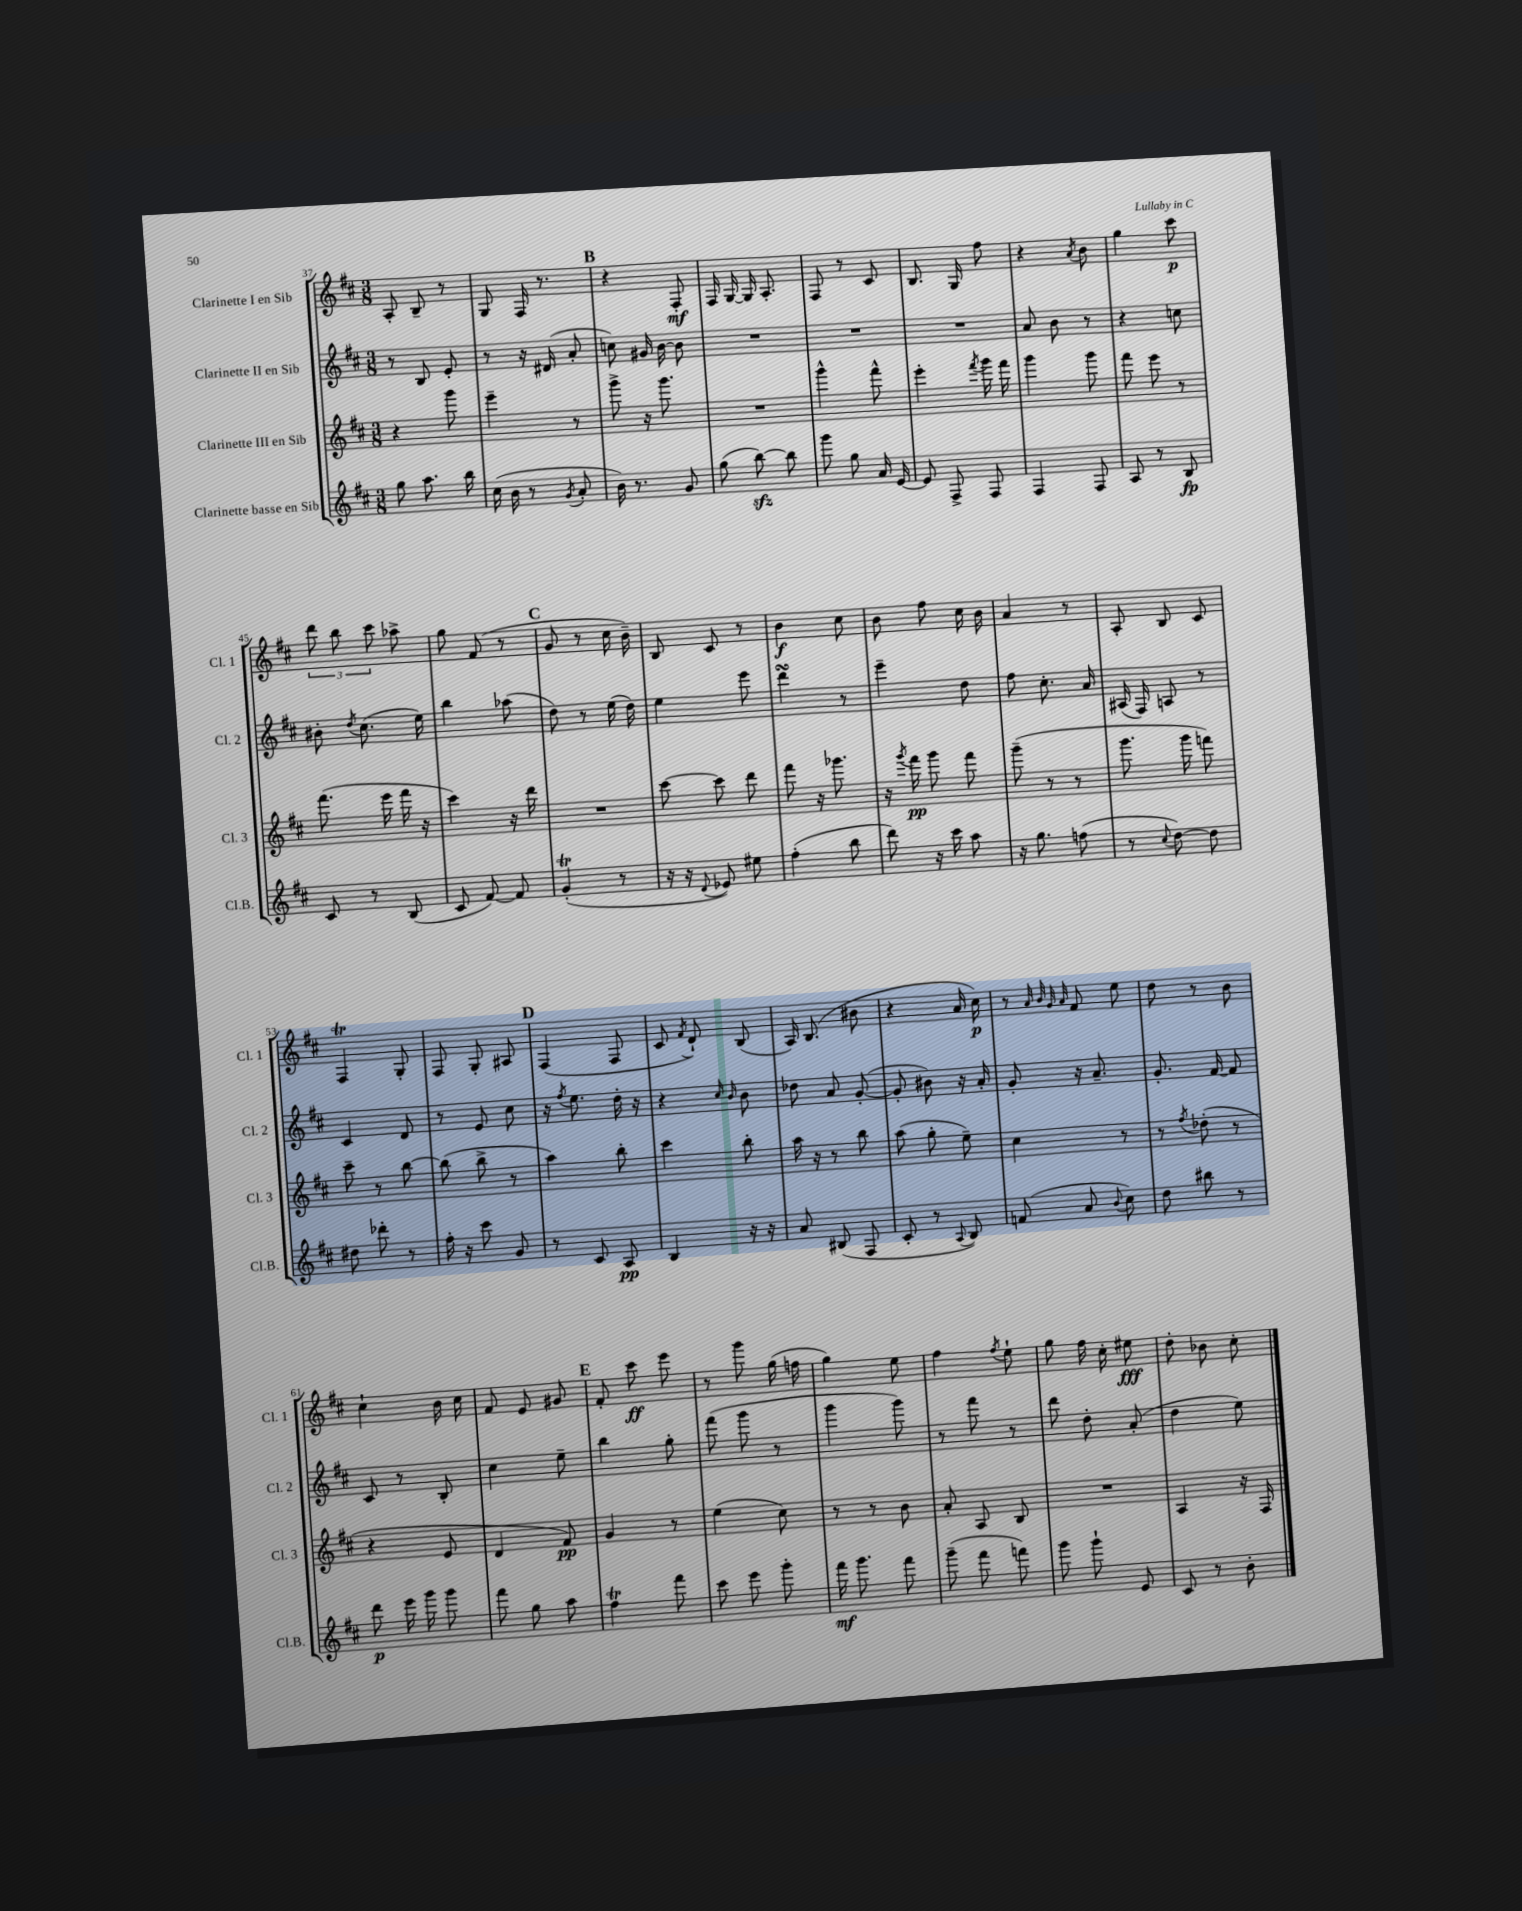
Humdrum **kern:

**kern	**dynam	**kern	**dynam	**kern	**kern	**dynam
*part4	*part4	*part3	*part3	*part2	*part1	*part1
*staff4	*staff4	*staff3	*staff3	*staff2	*staff1	*staff1
*I"Clarinette basse en Sib	*	*I"Clarinette III en Sib	*	*I"Clarinette II en Sib	*I"Clarinette I en Sib	*
*I'Cl.B.	*	*I'Cl. 3	*	*I'Cl. 2	*I'Cl. 1	*
*clefG2	*	*clefG2	*	*clefG2	*clefG2	*
*k[f#c#]	*	*k[f#c#]	*	*k[f#c#]	*k[f#c#]	*
*M3/8	*	*M3/8	*	*M3/8	*M3/8	*
=37	=37	=37	=37	=37	=37	=37
8gg\	.	4r	.	8r	8A'/	.
8.aa\	.	.	.	8B/	8B~/	.
.	.	8ggg\	.	8e'/	8r	.
16bb\	.	.	.	.	.	.
=38	=38	=38	=38	=38	=38	=38
(16cc#\	.	4eee~\	.	8r	8G/	.
16b\	.	.	.	.	.	.
8r	.	.	.	16r	16F#/	.
.	.	.	.	(16d#X/	8.r	.
8qg/	.	.	.	.	.	.
8a'/	.	8r	.	8a'/	.	.
!!LO:REH:place=s1:t=B
=39	=39	=39	=39	=39	=39	=39
16b\)	.	8ggg^\	.	8ccn\)	4r	.
8.r	.	.	.	.	.	.
.	.	16r	.	16g#X/	.	.
.	.	8.ggg\	.	[16b\	.	.
8g/	.	.	.	8b\]	8F#'/	mf
=40	=40	=40	=40	=40	=40	=40
(8gg\	.	4.r	.	4.r	16F#/	.
.	.	.	.	.	[16G/	.
[8bbzz\)	.	.	.	.	16G/]	.
.	.	.	.	.	8.A'/	.
8bb\]	.	.	.	.	.	.
=41	=41	=41	=41	=41	=41	=41
8ggg\	.	4ggg^^\	.	4.r	8F#/	.
8gg\	.	.	.	.	8r	.
16a/	.	8fff#^^\	.	.	8c#/	.
[16e/	.	.	.	.	.	.
=42	=42	=42	=42	=42	=42	=42
8e/]	.	4eee'\	.	4.r	8.B/	.
8F#^/	.	.	.	.	.	.
.	.	.	.	.	16G/	.
.	.	8qfff#/	.	.	.	.
8F#/	.	16ggg\	.	.	8ff#\	.
.	.	16fff#\	.	.	.	.
=43	=43	=43	=43	=43	=43	=43
4F#/	.	4ggg\	.	8a/	4r	.
.	.	.	.	8b\	.	.
.	.	.	.	.	8qa/	.
8F#/	.	8ggg\	.	8r	8b\	.
=44	=44	=44	=44	=44	=44	=44
8A/	.	8fff#\	.	4r	4gg\	.
8r	.	8eee\	.	.	.	.
8B/	fp	8r	.	8ccn\	8ccc#\	p
!!LO:LB:g=z
=45	=45	=45	=45	=45	=45	=45
8c#/	.	(8.fff#\	.	8b#X'\	12ddd\	.
.	.	.	.	.	12bb\	.
.	.	.	.	8qdd/	.	.
8r	.	.	.	(8.cc#\	.	.
.	.	.	.	.	12ccc#\	.
.	.	16eee\	.	.	.	.
(8B/	.	16fff#\	.	.	8aa-X^\	.
.	.	16r	.	16ee\)	.	.
=46	=46	=46	=46	=46	=46	=46
8c#/	.	4ccc#\)	.	4bb\	8gg\	.
[8f#/)	.	.	.	.	(8f#/	.
8f#/]	.	16r	.	(8aa-X\	8r	.
.	.	16ddd\	.	.	.	.
!!LO:REH:place=s1:t=C
=47	=47	=47	=47	=47	=47	=47
(4gT'/	.	4.r	.	8dd\)	8g/	.
.	.	.	.	8r	8r	.
8r	.	.	.	(16ee\	16cc#\	.
.	.	.	.	16dd\)	16b~\)	.
=48	=48	=48	=48	=48	=48	=48
16r	.	[8ccc#\	.	4ee\	8B/	.
16r	.	.	.	.	.	.
8qqd/	.	.	.	.	.	.
8e-X/)	.	8ccc#\]	.	.	8c#/	.
8ee#X\	.	8ddd\	.	8eee\	8r	.
=49	=49	=49	=49	=49	=49	=49
(4ff#'\	.	8fff#\	.	4dddsSSs\	4b\	f
.	.	16r	.	.	.	.
.	.	8.ggg-X\	.	.	.	.
8bb\	.	.	.	8r	8cc#\	.
=50	=50	=50	=50	=50	=50	=50
8ddd\)	.	16r	.	4eee~\	8b\	.
.	.	8qggg/	.	.	.	.
.	.	16fff#\	pp	.	.	.
16r	.	8ggg\	.	.	8ff#\	.
16ccc#\	.	.	.	.	.	.
8aa\	.	8fff#\	.	8dd\	16cc#\	.
.	.	.	.	.	16b\	.
=51	=51	=51	=51	=51	=51	=51
16r	.	(8ggg~\	.	8ff#\	4a/	.
8.gg\	.	.	.	.	.	.
.	.	8r	.	8.cc#'\	.	.
(8ffn\	.	8r	.	.	8r	.
.	.	.	.	16a/	.	.
=52	=52	=52	=52	=52	=52	=52
8r	.	8.ggg\	.	(16A#X/	8A'/	.
.	.	.	.	16F#/)	.	.
8qqcc#/	.	.	.	.	.	.
[8dd\)	.	.	.	8An/	8B/	.
.	.	16ggg\	.	.	.	.
8dd\]	.	8fffn\)	.	8r	8c#/	.
!!LO:LB:g=z
=53	=53	=53	=53	=53	=53	=53
8dd#X\	.	8ccc#~\	.	4c#/	4F#t/	.
8ddd-X'\	.	8r	.	.	.	.
8r	.	[8bb\	.	8d/	8G'/	.
=54	=54	=54	=54	=54	=54	=54
16ff#'\	.	(8bb\]	.	8r	8F#/	.
16r	.	.	.	.	.	.
8ccc#\	.	8bb^\	.	8e/	8G'/	.
8g/	.	8r	.	8cc#\	8A#X/	.
!!LO:REH:place=s1:t=D
=55	=55	=55	=55	=55	=55	=55
8r	.	4aa\)	.	16r	(4F#/	.
.	.	.	.	8qff#/	.	.
.	.	.	.	8.ee\	.	.
8c#/	.	.	.	.	.	.
8A/	pp	8bb'\	.	16dd'\	8F#/	.
.	.	.	.	16r	.	.
=56	=56	=56	=56	=56	=56	=56
4B/	.	4ccc#\	.	4r	8c#/	.
.	.	.	.	.	8qf#/	.
.	.	.	.	.	8d`/)	.
.	.	.	.	16qqcc#/	.	.
.	.	.	.	16qqb/	.	.
16r	.	8bb'\	.	8b\	(8B/	.
16r	.	.	.	.	.	.
=57	=57	=57	=57	=57	=57	=57
8a/	.	16aa\	.	8dd-X\	16A/)	.
.	.	16r	.	.	(8.B/	.
(8B#X/	.	8r	.	8a/	.	.
8F#/	.	8bb\	.	([8g'/	8b#X\	.
=58	=58	=58	=58	=58	=58	=58
8c#'/	.	(8aa\	.	8g'/]	4r	.
8r	.	8gg'\	.	8b#X\)	.	.
8qqA/	.	.	.	.	.	.
8B/)	.	8ee~\)	.	16r	16a/	.
.	.	.	.	16a'/	16cc#\)	p
=59	=59	=59	=59	=59	=59	=59
(8fn/	.	4cc#\	.	8g'/	8r	.
.	.	.	.	.	32qqa/	.
.	.	.	.	.	32qqb/	.
.	.	.	.	.	32qqg/	.
.	.	.	.	.	32qqa/	.
8a/	.	.	.	16r	8f#/	.
.	.	.	.	8.a~/	.	.
8qqb/	.	.	.	.	.	.
8cc#\)	.	8r	.	.	8ee\	.
=60	=60	=60	=60	=60	=60	=60
8dd\	.	8r	.	8.g'/	8dd\	.
.	.	8qff#/	.	.	.	.
8bb#X\	.	(8dd-X'\	.	.	8r	.
.	.	.	.	[16f#/	.	.
8r	.	8r	.	8f#/]	8b\	.
!!LO:LB:g=z
=61	=61	=61	=61	=61	=61	=61
8ddd\	p	4r	.	8c#/	4cc#`\	.
16eee\	.	.	.	8r	.	.
16ggg\	.	.	.	.	.	.
8ggg\	.	8e/	.	8B'/	16b\	.
.	.	.	.	.	16cc#\	.
=62	=62	=62	=62	=62	=62	=62
8fff#\	.	4d/	.	4cc#\	8f#/	.
8gg\	.	.	.	.	8e/	.
8aa\	.	8f#/)	pp	8ee~\	8g#X/	.
!!LO:REH:place=s1:t=E
=63	=63	=63	=63	=63	=63	=63
4ff#t\	.	4g/	.	4bb\	8f#'/	.
.	.	.	.	.	8ccc#\	ff
8fff#\	.	8r	.	8gg'\	8eee\	.
=64	=64	=64	=64	=64	=64	=64
8ccc#\	.	(4ee\	.	(8fff#\	8r	.
8eee\	.	.	.	8ggg\	8ggg\	.
8ggg'\	.	8cc#\)	.	8r	(16gg\	.
.	.	.	.	.	16ffn\	.
=65	=65	=65	=65	=65	=65	=65
16fff#\	mf	8r	.	4ggg\	4gg\)	.
8.ggg\	.	.	.	.	.	.
.	.	8r	.	.	.	.
8fff#\	.	8b\	.	8ggg\)	8ee\	.
=66	=66	=66	=66	=66	=66	=66
(8ggg~\	.	8a'/	.	8r	4ff#\	.
8fff#\	.	8A/	.	8fff#\	.	.
.	.	.	.	.	8qff#/	.
8fffn\)	.	8B/	.	8r	8ee`\	.
=67	=67	=67	=67	=67	=67	=67
8ggg\	.	4.r	.	8ddd\	8gg\	.
8ggg`\	.	.	.	8dd'\	16ff#\	.
.	.	.	.	.	16cc#'\	.
8e/	.	.	.	(8a'/	8ee#X\	fff
=68	=68	=68	=68	=68	=68	=68
8c#/	.	4A/	.	4dd\	8dd'\	.
8r	.	.	.	.	8b-X\	.
8b'\	.	16r	.	8ee\)	8cc#'\	.
.	.	16F#/	.	.	.	.
==	==	==	==	==	==	==
*-	*-	*-	*-	*-	*-	*-
